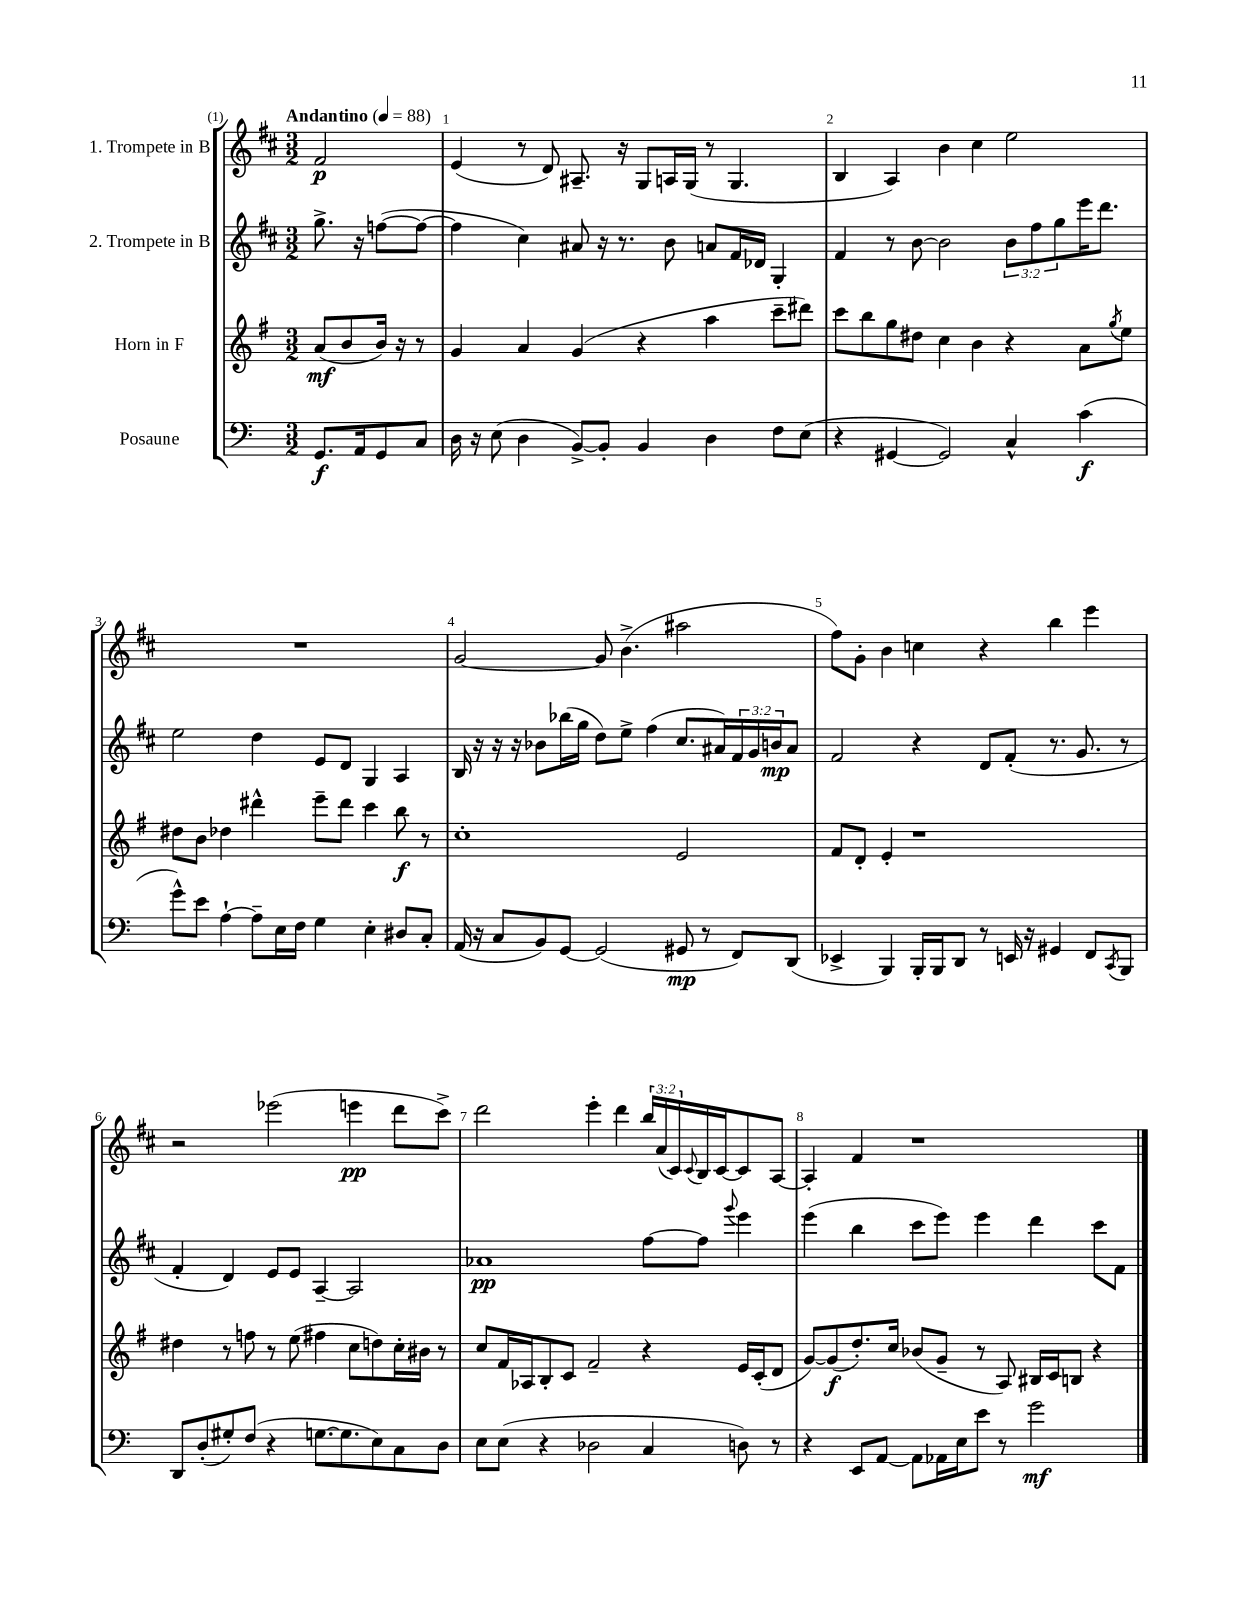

**kern	**kern	**kern	**kern
*staff4	*staff3	*staff2	*staff1
*clefF4	*clefG2	*clefG2	*clefG2
*k[]	*k[f#]	*k[f#c#]	*k[f#c#]
*M3/2	*M3/2	*M3/2	*M3/2
*MM88	*MM88	*MM88	*MM88
8.GG	(8a	8.gg^	2f#
.	8b	.	.
16AA	.	16r	.
8GG	16b)	([8ff	.
.	16r	.	.
8C	8r	8ff_	.
=	=	=	=
16D	4g	4ff]	(4e
16r	.	.	.
(8E	.	.	.
4D	4a	4cc#)	8r
.	.	.	8d)
[8BB^)	(4g	8a#	8.A#~
8BB']	.	16r	.
.	.	8.r	16r
4BB	4r	.	8G
.	.	8b	16A
.	.	.	(16G
4D	4aa	8a	8r
.	.	16f#	4.G
.	.	16d-	.
8F	8ccc~	4G'	.
(8E	8ddd#)	.	.
=	=	=	=
4r	8ccc	4f#	4B
.	8bb	.	.
[4GG#	8gg	8r	4A)
.	8dd#	[8b	.
2GG#])	4cc	2b]	4b
.	4b	.	4cc#
4C^^	4r	12b	2ee
.	.	12ff#	.
.	.	12gg	.
(4c	8a	16eee	.
.	.	8.ddd	.
.	8qgg	.	.
.	8ee	.	.
=	=	=	=
8g^^)	8dd#	2ee	1.r
8e	8b	.	.
[4A`	4dd-	.	.
8A~]	4ddd#^^	4dd	.
16E	.	.	.
16F	.	.	.
4G	8eee~	8e	.
.	8ddd#	8d	.
4E'	4ccc	4G	.
8D#	8bb	4A	.
8C'	8r	.	.
=	=	=	=
(16AA	1cc'	16B	[2g
16r	.	16r	.
8C	.	16r	.
.	.	16r	.
8BB)	.	8b-	.
[8GG	.	(16bb-	.
.	.	16gg	.
(2GG]	.	8dd)	8g]
.	.	8ee^	(4.b^
.	.	(4ff#	.
8GG#	2e	8.cc#	2aa#
8r	.	.	.
.	.	16a#)	.
8FF)	.	24f#	.
.	.	24g	.
.	.	24b	.
(8DD	.	8a#	.
=	=	=	=
4EE-^	8f#	2f#	8ff#)
.	8d'	.	8g'
4BBB)	4e'	.	4b
16BBB'	1r	4r	4cc
16BBB	.	.	.
8DD	.	.	.
8r	.	8d	4r
16EE	.	(8f#'	.
16r	.	.	.
4GG#	.	8.r	4bb
.	.	8.g	.
8FF	.	.	4eee
8qCC	.	.	.
8BBB	.	8r	.
=	=	=	=
8DD	4dd#	4f#'	2r
(8D'	.	.	.
8G#')	8r	4d)	.
(8F	8ff	.	.
4r	8r	8e	(2eee-
.	(8ee	8e	.
[8.G	4ff#	[4A~	.
8.G]	.	.	.
.	8cc	2A]	4eee
8E)	8dd)	.	.
8C	16cc'	.	8ddd
.	16b#	.	.
8D	8r	.	8ccc#^)
=	=	=	=
8E	8cc	1a-	2ddd
(8E	16f#	.	.
.	16A-	.	.
4r	8B'	.	.
.	8c	.	.
2D-	2f#~	.	4eee'
.	.	.	4ddd
4C	4r	[8ff#	24bb
.	.	.	(24a
.	.	.	24c#)
.	.	.	8qqc#
.	.	8ff#]	16B
.	.	.	[16c#
.	.	8qqggg	.
8D)	16e	4eee	8c#]
.	(16c'	.	.
8r	8d	.	[8A
=	=	=	=
4r	[8g)	(4eee	4A']
.	(8g]	.	.
8EE	8.dd')	4bb	4f#
[8AA	.	.	.
.	16cc	.	.
8AA]	(8b-	8ccc#	1r
16AA-	8g~	8eee)	.
16E	.	.	.
8e	8r	4eee	.
8r	8A)	.	.
2g	16B#	4ddd	.
.	16c	.	.
.	8B	.	.
.	4r	8ccc#	.
.	.	8f#	.
==	==	==	==
*-	*-	*-	*-
